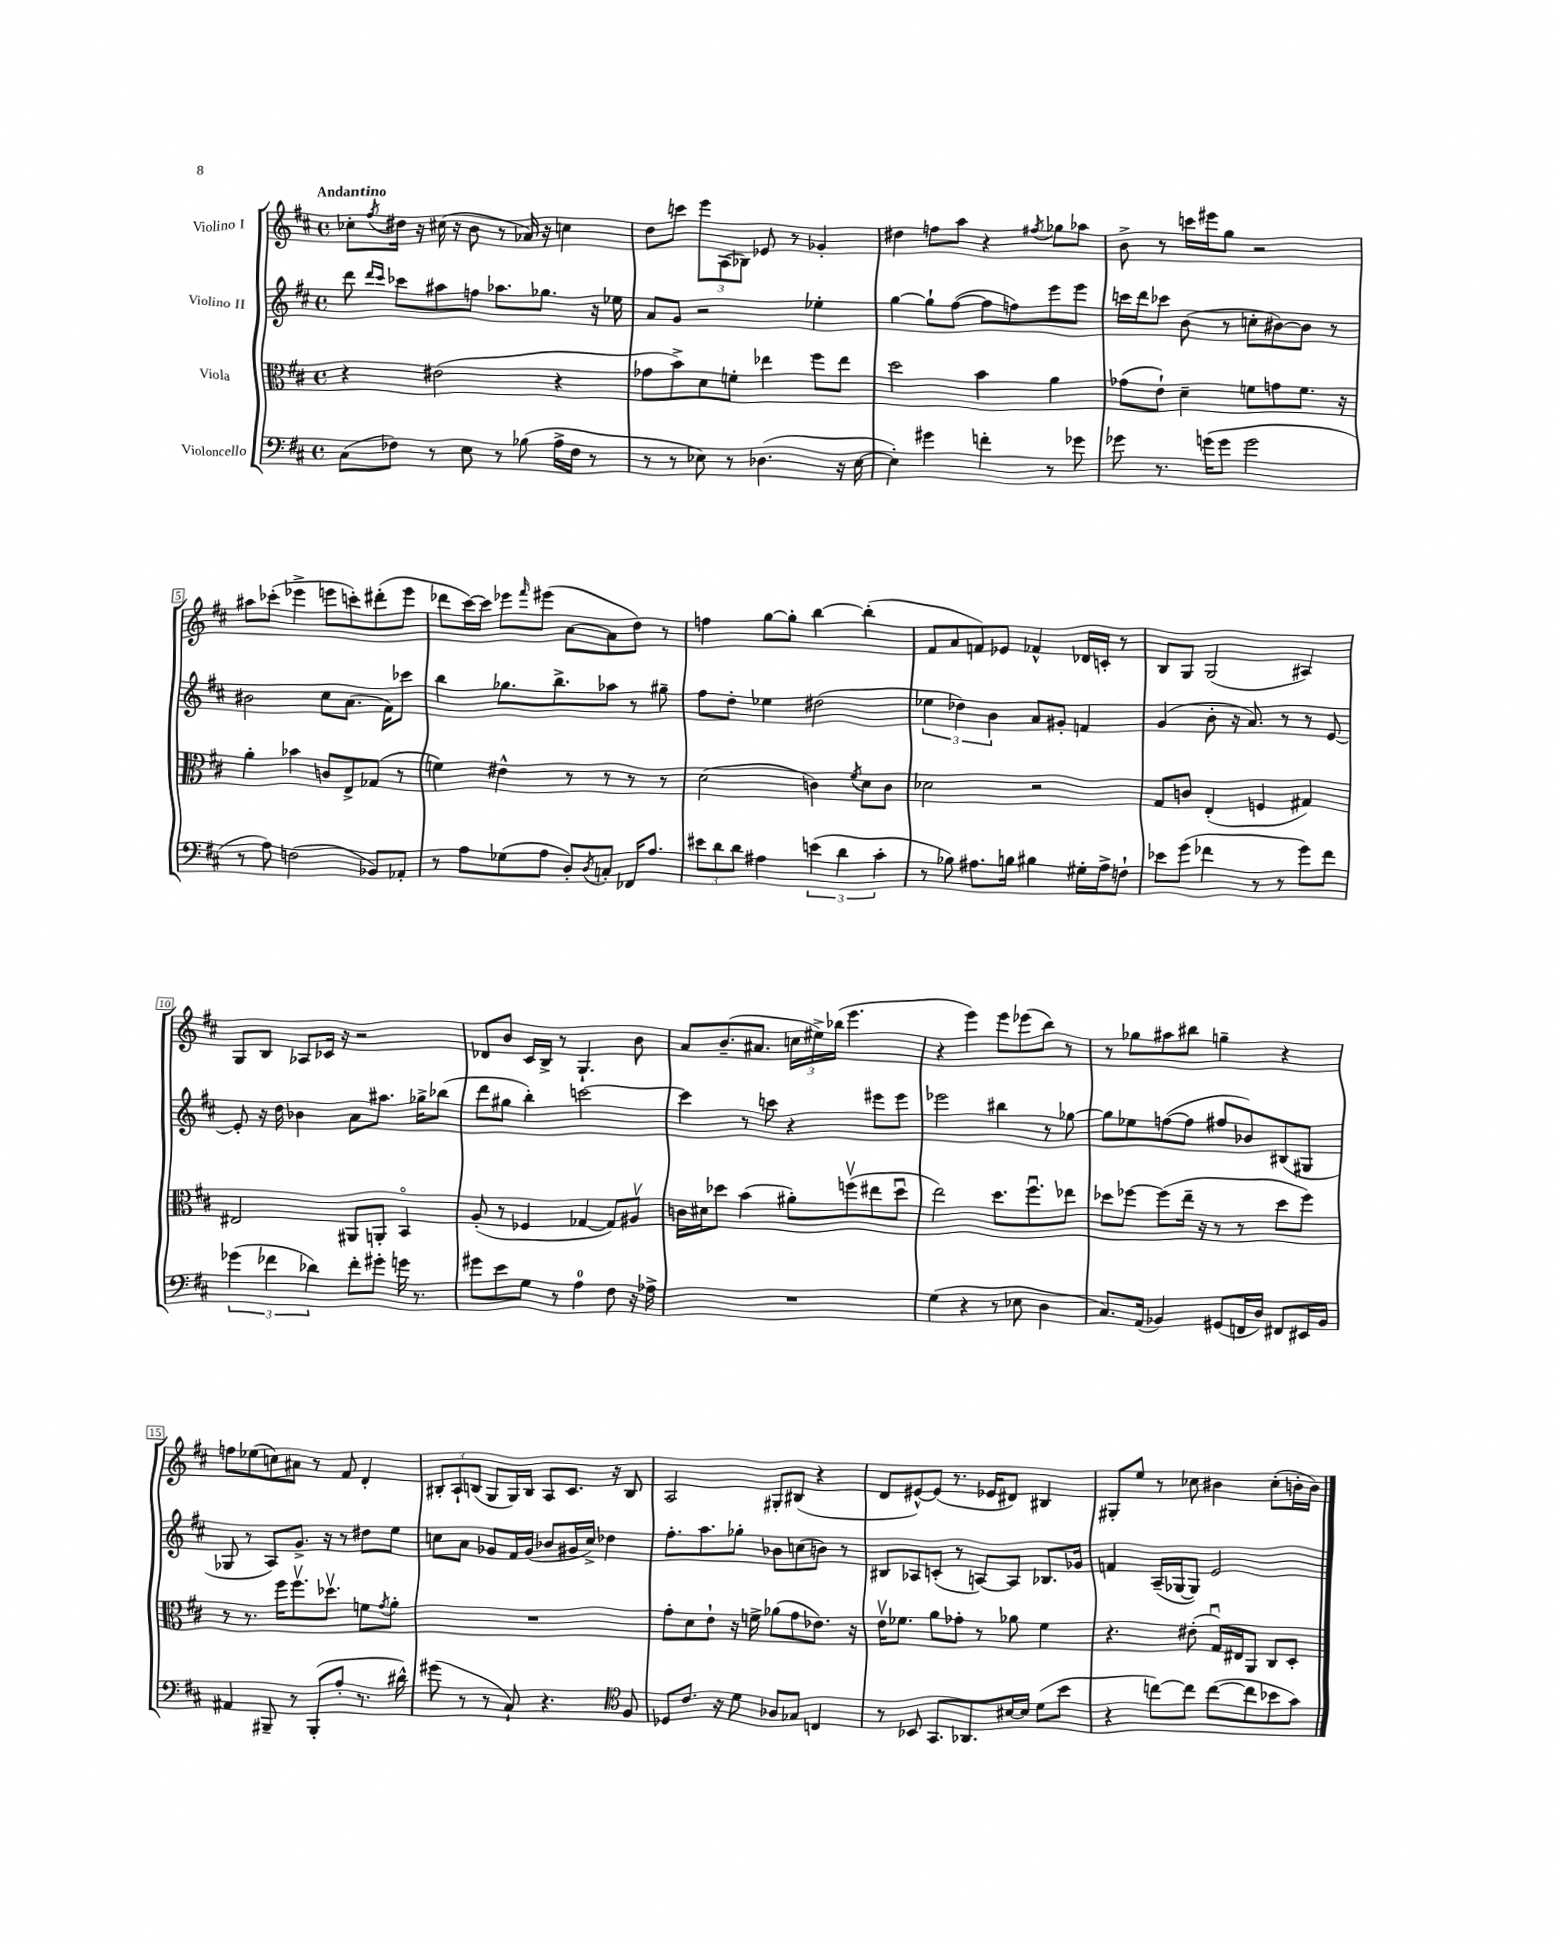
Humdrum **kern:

**kern	**kern	**kern	**kern
*staff4	*staff3	*staff2	*staff1
*clefF4	*clefC3	*clefG2	*clefG2
*k[f#c#]	*k[f#c#]	*k[f#c#]	*k[f#c#]
*M4/4	*M4/4	*M4/4	*M4/4
*met(c)	*met(c)	*met(c)	*met(c)
(8C#	4r	8ddd	8cc-'
.	.	16qqddd	.
.	.	16qqccc#	8qff#
8F-)	.	8ccc-	16dd#
.	.	.	16r
8r	(2e#	8aa#	(16cc#
.	.	.	16r
8E	.	8ff	8b
8r	.	8.aa-	8r
(8B-	.	.	16a-)
.	.	8.gg-	16r
16A^	4r	.	4cc
16F-	.	.	.
8r	.	16r	.
.	.	16ee-	.
=	=	=	=
8r	8g-	8a	8dd
8r	8b^)	8g	8ccc
8E-)	8d	2r	12eee
.	.	.	(12A
8r	8f'	.	.
.	.	.	12B-)
(4.D-	4ee-	.	8e-
.	.	.	8r
.	8ff#	4ee-'	4g-'
16r	8ee-	.	.
[16E-	.	.	.
=	=	=	=
4E-'])	2dd	[4gg	4dd#
4g#	.	8gg`]	8ff
.	.	([8ff#	8aa
4f'	4b	8ff#]	4r
.	.	8ff)	.
.	.	.	8qff#
8r	4a	8eee	8gg-
8g-	.	8eee	8aa-
=	=	=	=
8g-	(8g-	16ccc	8b^
.	.	16ddd	.
8.r	8e`)	8ccc-	8r
.	4d~	(8b	16ccc
(16g	.	.	16eee#
8g	.	8r	8gg
2g	8f	8cc'	2r
.	8g	[8b#)	.
.	8.f	8b#]	.
.	.	8r	.
.	16r	.	.
=	=	=	=
8r	4a'	2b#	8aa#
8A)	.	.	(8ccc-'
(2F	4b-	.	4eee-^
.	8c	8cc#	8eee
.	8E^	(8.a	8ccc')
8BB-)	(8G-	.	(8ddd#'
.	.	16f#)	.
8AA-'	8r	8ccc-	8eee
=	=	=	=
8r	4f)	4bb	8ddd-
8A	.	.	[16ccc#)
.	.	.	16ccc#]
(8G-	4e#^^	8.gg-	8eee-
.	.	.	16qqfff#
8A	.	.	(8eee#
.	.	8.bb^	.
8D')	8r	.	[8a
8qD	.	.	.
8C'	8r	8aa-	8a]
16FF-	8r	8r	8dd)
8.A	.	.	.
.	8r	8gg#~	8r
=	=	=	=
12e#	(2d	8ff#	4ff
12d	.	.	.
.	.	8dd'	.
12d	.	.	.
4A#	.	4ee-	[8gg
.	.	.	8gg']
(6e	4c)	(2dd#	[4bb
6d	.	.	.
.	8qf#	.	.
.	8d	.	(4bb']
6c#'	.	.	.
.	8c	.	.
=	=	=	=
8r	2d-	6ee-	8f#
8B-)	.	.	8a
.	.	6dd-)	.
8.A#	.	.	8f)
.	.	6b	.
.	.	.	8e-
16B	.	.	.
4B#	2r	8a	4f-^^
.	.	8g#'	.
16G#'	.	4f	16d-
16A#^	.	.	16c'
8F`	.	.	8r
=	=	=	=
8e-	8G	(4g	8B
(8g	8c	.	8G
4f-	(4E'	8b'	(2G
.	.	16r	.
.	.	8.a)	.
8r	4F	.	.
8r	.	8r	.
8g)	4G#)	8r	4A#)
8f-	.	[8e	.
=	=	=	=
(6g-	2E#	8e']	8G
.	.	16r	8B
6f-	.	.	.
.	.	16dd	.
.	.	4b-	8A-
6d-)	.	.	.
.	.	.	16c-
.	.	.	16r
8f-'	8AA#	8a	2r
8g#'	8AA'	8.aa#	.
16g	4BBo	.	.
8.r	.	16gg-^	.
.	.	(8bb-	.
=	=	=	=
8g#	(8A'	8ddd	8d-
8e	8r	8gg#	8b
8G	4F-	4bb')	16c#
.	.	.	16B^
8r	.	.	8r
4A	[4G-	[2ccc	4.G`
8F#	8G-])	.	.
16r	8A#v	.	8b
16A-^	.	.	.
=	=	=	=
1r	16c	4ccc]	8a
.	16d#	.	.
.	8dd-	.	(8.b~
.	(4b	8r	.
.	.	.	8.a#
.	.	8ccc	.
.	8a#')	4r	24cc
.	.	.	24ee#^)
.	.	.	(24bb-
.	(8ffv	.	4.eee
.	8ee#	8eee#	.
.	8dd-u	8eee#	.
=	=	=	=
(4G	2ee)	2eee-	4r
4r	.	.	4eee)
8r	8.dd	4bb#	8eee
8E-	.	.	(8eee-
.	8.ff#u	.	.
4D	.	8r	8bb)
.	8ee-	[8gg-	8r
=	=	=	=
8.C#)	8dd-	8gg-]	8r
.	[8ff-	8ee-	8gg-
(16AA	.	.	.
4BB-)	(8ff-]	([8ff	8aa#
.	16ee~	8ff]	8bb#
.	16r	.	.
(8GG#	8r	8ff#	4gg~
16FF	8r	8b-)	.
16D)	.	.	.
8FF#	8dd-	(8B#	4r
16EE#	8ff-)	8G#	.
16BB-	.	.	.
=	=	=	=
4AA#	8r	8G-	8ff
.	8.r	8r	(8ee-
8BBB#~	.	8A)	8cc)
.	16ff#	.	.
8r	8.ff#v	8.g^	8a#
(8BBB#'	.	.	8r
.	8.dd-v	16r	.
8A'	.	8r	8f#
8.r	8f	8dd#	4d'
.	8qg	.	.
.	8a'	8ee	.
16d#^^)	.	.	.
=	=	=	=
(8g#	1r	8cc	12B#'
.	.	.	12A`
8r	.	8a	.
.	.	.	(12B
8r	.	8g-	8G
8C#`)	.	16f#	16G)
.	.	(16g-	16B
4.r	.	8b-	8A
.	.	16g#	8.c#
.	.	16cc^)	.
.	.	4dd-	.
.	.	.	16r
*clefC4	*	*	*
8F#	.	.	8B
=	=	=	=
8D-	8g'	8.ff#'	2A
8.c#	8d	.	.
.	.	8.aa	.
.	8e`	.	.
16r	.	.	.
8d	16r	8gg-'	.
.	16f^	.	.
8A-	(8a-	8b-	8G#'
8G-	8g	(8cc	(8B#
4C	8.e-)	8b)	4r
.	.	8r	.
.	16r	.	.
=	=	=	=
8r	16ev	8B#	8d
.	8.f-	.	.
8BB-	.	8A-	[8e#^^)
8.GG	8a	(8c'	(8e#]
.	8g-'	8r	8.r
8.AA-	.	.	.
.	8r	[8A)	.
.	.	.	16e-
[16B#	8a-	8A]	8d#)
16B#]	.	.	.
(8d	4f-	8.B-	4B#
8b	.	.	.
.	.	16g-	.
=	=	=	=
4r	4.r	4f	8G#'
.	.	.	8ee
[8cc)	.	(16A~	8r
.	.	[16G-	.
8cc]	(8e#'	8G-])	8cc-
([8cc	16Gu)	2e	4b#
.	16E#	.	.
8cc]	8AA	.	.
8b-	8C#	.	(8cc-'
8g)	8D'	.	16b'
.	.	.	16b)
==	==	==	==
*-	*-	*-	*-
